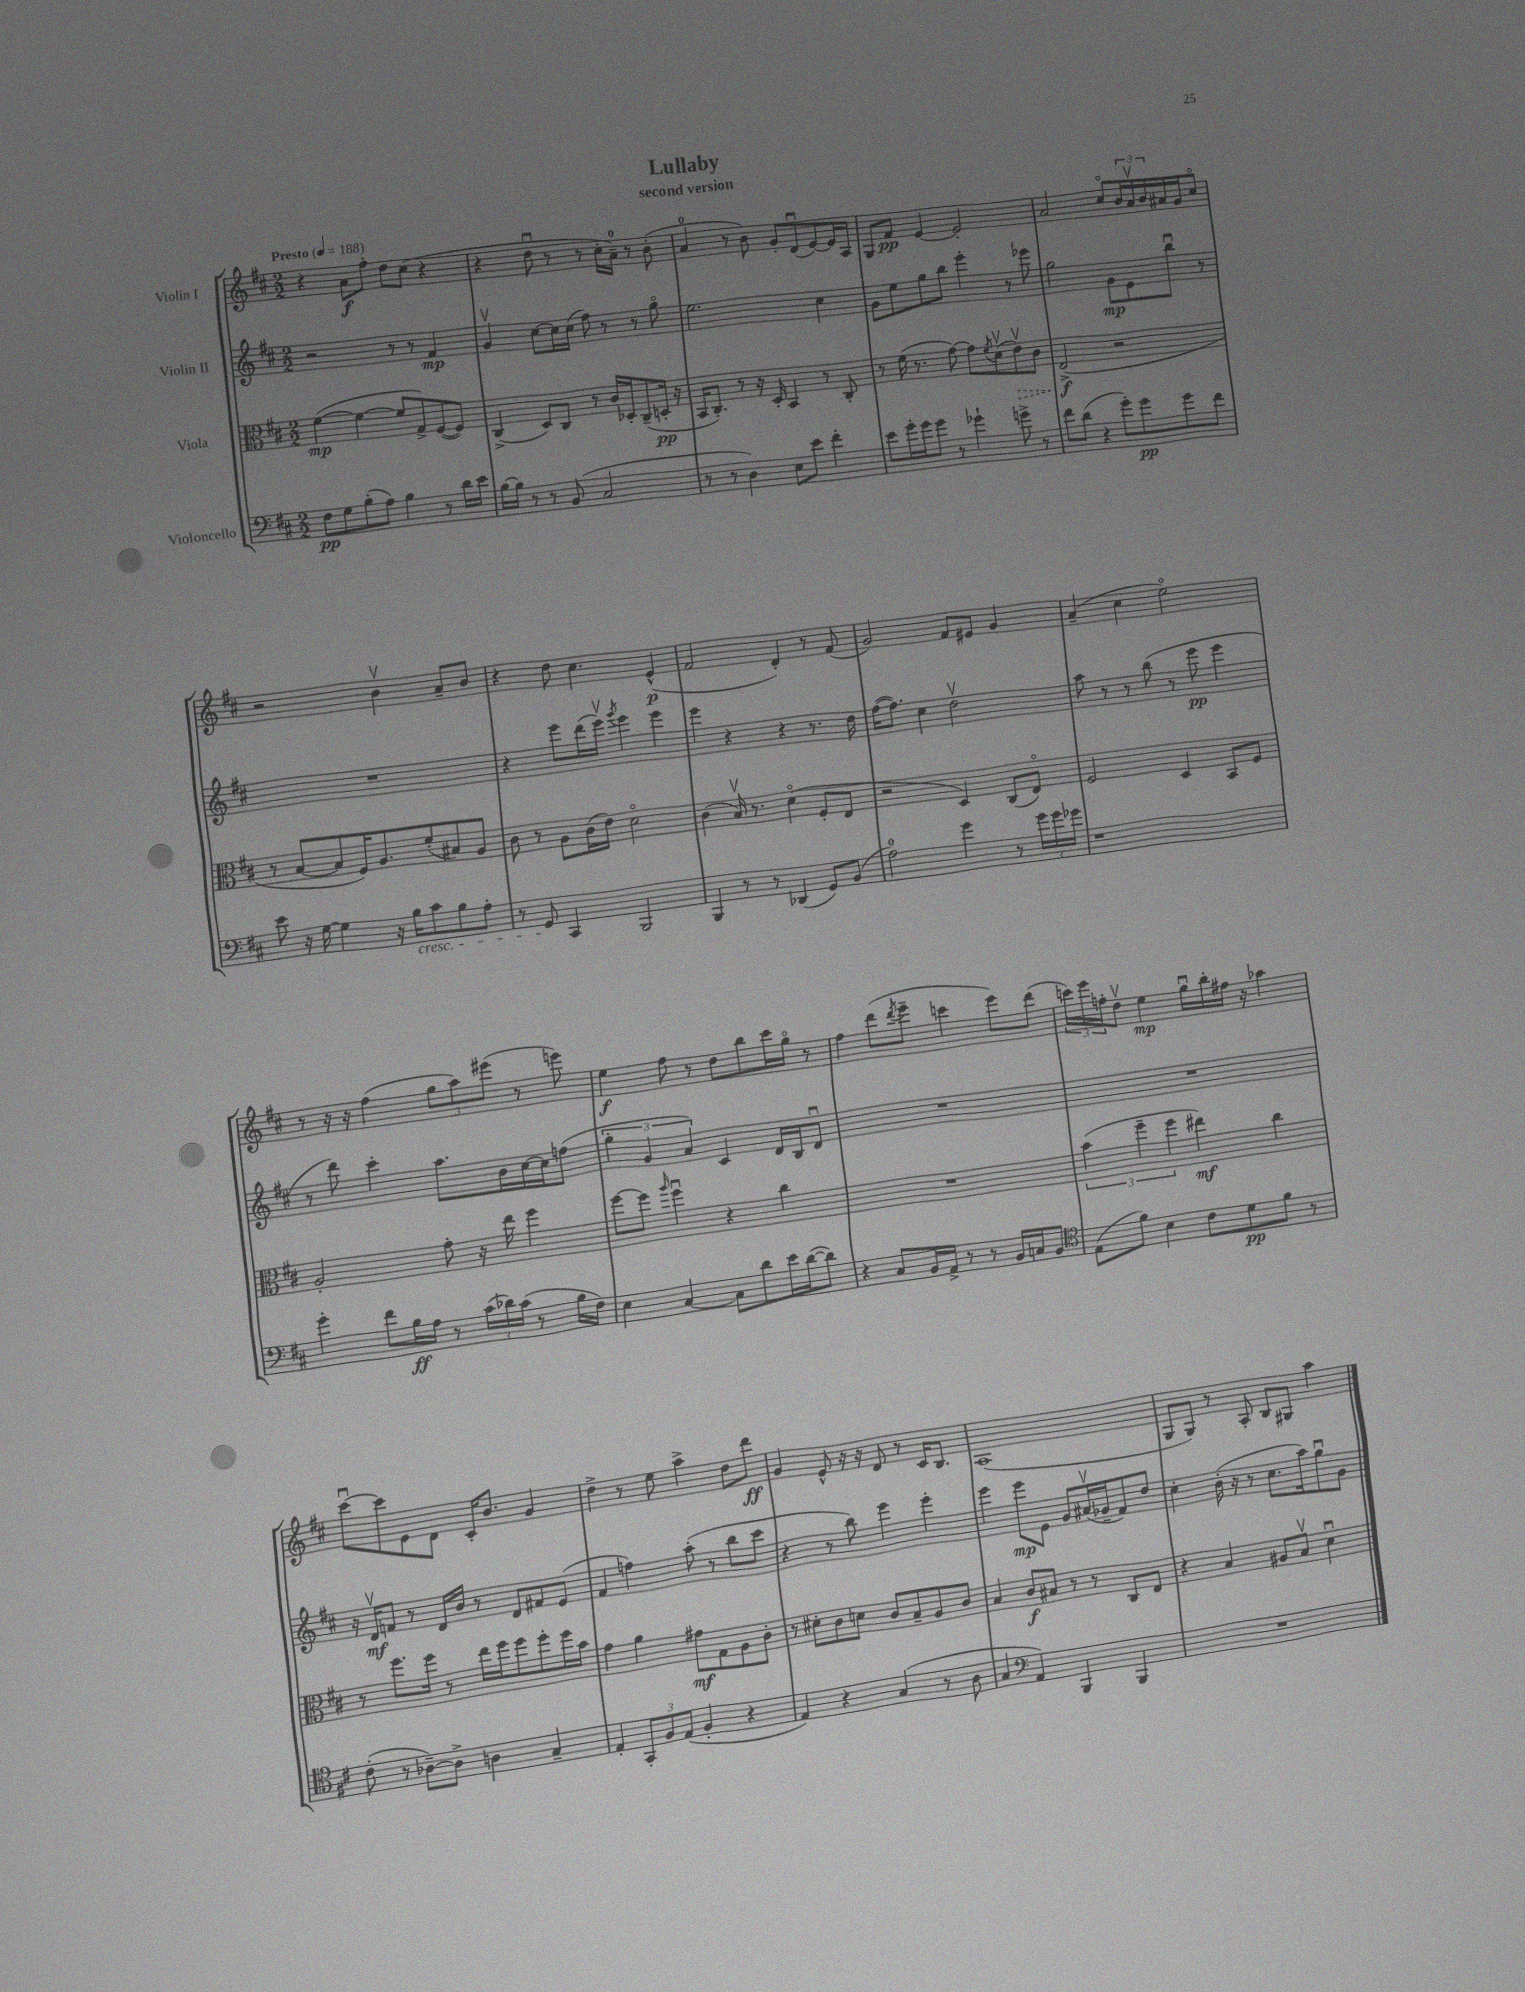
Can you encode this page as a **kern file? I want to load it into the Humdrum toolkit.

**kern	**kern	**kern	**kern
*staff4	*staff3	*staff2	*staff1
*clefF4	*clefC3	*clefG2	*clefG2
*k[f#c#]	*k[f#c#]	*k[f#c#]	*k[f#c#]
*M2/2	*M2/2	*M2/2	*M2/2
*MM188	*MM188	*MM188	*MM188
8F#	([4f#	2r	4r
8G	.	.	.
(8B'	4f#_	.	8a
8A)	.	.	8ff#'
4B	8f#]	8r	8dd
.	8G^)	8r	(8cc#
8r	([8F#	4f#	4r
16d	8F#])	.	.
16e	.	.	.
=	=	=	=
[16B	(4C#^	4gv	4r
16B]	.	.	.
8r	.	.	.
8r	8D)	[8cc#	8ddu
(8BB	8C#	16cc#]	8r
.	.	(16cc#	.
2C#	8r	8ff#)	8r
.	16c#	8r	16cc#'
.	16D-'	.	16a~)
.	(8C#~	8r	8r
.	16D'	8ggo	(8b'
.	16r	.	.
=	=	=	=
8r	16BB	2.ee	4a
.	8.C#')	.	.
8r	.	.	.
4D)	8r	.	8r
.	16r	.	8b)
.	16D'	.	.
8E	4BB	.	8g'
8e	.	.	(8du
4f#'	8r	4cc#	[8e)
.	8C#'	.	16e]
.	.	.	16A
=	=	=	=
8e	8r	8g	8G
16g'	(16f#	8ee	8f#
16g	8.r	.	.
8g	.	8gg	[4e
8r	[8g)	8bb	.
4g-`	8g]	4eee'	2e']
.	8qf#	.	.
.	(8dv	.	.
8g^	8ev)	8r	.
8r	8c#	8eee-	.
=	=	=	=
8f#	(2E^	2gg	2a
(8d	.	.	.
4r	.	.	.
8g')	2r	8g	8cc#o
8g	.	8e	24b
.	.	.	24av
.	.	.	24b
8g	.	8bbu	16a#
.	.	.	16g
8f#	.	8r	8cc#o
=	=	=	=
8e	8r	1r	2r
16r	[8B	.	.
[16G	.	.	.
4G]	8B]	.	.
.	16F#)	.	.
.	8.A	.	.
16r	.	.	4bv
16B	.	.	.
8c#	(8f#'	.	.
8B	8B#)	.	8a~
8A'	8A	.	8b
=	=	=	=
8r	8c#	4r	4r
8GG	8r	.	.
4CC#	8A	8eee	8dd
.	(16c#	(16ddd	4.cc#
.	16e)	16eeev)	.
.	.	8qggg	.
2BBB	2do	4eee	.
.	.	4eee	(4e^^
=	=	=	=
4BBB	(4c#	4eee	2f#
8r	16Bv)	4r	.
.	8.r	.	.
8r	.	.	.
(4DD-	(4do	4r	4d')
8GG)	8F#'	8.r	8r
(8BB	8E	.	(8f#
.	.	16dd	.
=	=	=	=
2A)	2r	([16ff#	2g)
.	.	8.ff#])	.
.	.	4cc#	.
4g	4D)	2ddv	8f#
.	.	.	8e#
8r	(8C#	.	4g
24g	8Eo)	.	.
24g	.	.	.
24g-	.	.	.
=	=	=	=
1r	2F#	8aa	(4a~
.	.	8r	.
.	.	8r	4cc#
.	.	(8bb	.
.	4D	8r	2eeo)
.	.	8eee	.
.	8BB	4eee	.
.	8F#	.	.
=	=	=	=
4g'	2A'	8r	8r
.	.	8ddd)	16r
.	.	.	16r
8f#	.	4ccc#'	(4ff#
16B	.	.	.
16A	.	.	.
8r	8g'	8.aa	12gg
.	.	.	12aa)
(24c#	16r	.	.
24d-)	.	.	(12eee#
.	16ee	16b	.
(24c#	.	.	.
8r	4ff#	[16cc#	8r
.	.	16cc#]	.
16B	.	(8ff	8eee)
16F#)	.	.	.
=	=	=	=
4E	[8ff#	6gg'	4ee
.	8ff#]	.	.
.	.	6g	.
.	16qqaa	.	.
[4C#	4ff#u	.	8ff#
.	.	6a)	.
.	.	.	8r
8C#]	4r	4c#	8dd
8d	.	.	8bb
16e	4cc#	16d	16ccc#
([16d	.	16B	16ggo
8d])	.	8du	8r
=	=	=	=
4r	1r	1r	4ff#
8C#	.	.	(8ddd
.	.	.	8qddd
16BB	.	.	8eee~
16AA^	.	.	.
8r	.	.	4ccc
8r	.	.	.
16BB	.	.	8eee)
16C	.	.	.
8BB	.	.	(8ddd
=	=	=	=
*clefC4	*	*	*
(8E	(6b	1r	24ccc)
.	.	.	24eee
.	.	.	24ff'
8f#)	.	.	8ddv
.	6ff#~	.	.
4B	.	.	4ee
.	6ff#	.	.
8c#	4ee#)	.	16ggu
.	.	.	16bb'
8d	.	.	16ff#
.	.	.	16r
8f#	4cc#	.	4aa-
8r	.	.	.
=	=	=	=
(8c#'	8r	16r	[8ccc#u
.	.	16dv	.
8r	8.ff#	8f	8ccc#]
[8A-~)	.	8r	8e
.	16ff#	.	.
8A-^]	8r	16d	8d
.	.	16b	.
4A	16ee	8r	16c#'
.	16ff#	.	8.b
.	8ff#	8d	.
4G~	8ff#'	8f#	4g
.	16ff#	(8e	.
.	16b	.	.
=	=	=	=
4E'	4g	4f#	4dd^
12GG'	4a	4ff)	8r
12F#	.	.	.
.	.	.	8ee
(12E	.	.	.
4F#'	8g#	(8aa'	4aa^
.	8G	8r	.
4r	8A	8bb	8dd
.	8c#'	8ccc#	8ddd
=	=	=	=
4E)	8r	4r	4g
.	8d#'	.	.
4r	8c#	8r	8e^^
.	8d	8bb)	16r
.	.	.	16r
(4G	8c#	4eee	8d
.	8B~	.	8r
8r	8A	4eee'	16c#
.	.	.	8.B
8A	8c#	.	.
=	=	=	=
4G	4B	4eee	(1A
*clefF4	*	*	*
4AA)	8c#	8eee	.
.	8B#	8e	.
4BBB	8r	8g	.
.	8r	(16a#v	.
.	.	16g-~	.
4BBB	8C#	8f#)	.
.	8E	8dd	.
=	=	=	=
1r	4r	4cc#'	8G
.	.	.	8G)
.	4B	(16b'	8r
.	.	16r	.
.	.	8r	8A'
.	8A#	8.cc#	8B
.	8Bv	.	8G#
.	.	16aa)	.
.	4du	8ggu	4aa
.	.	8g	.
==	==	==	==
*-	*-	*-	*-
